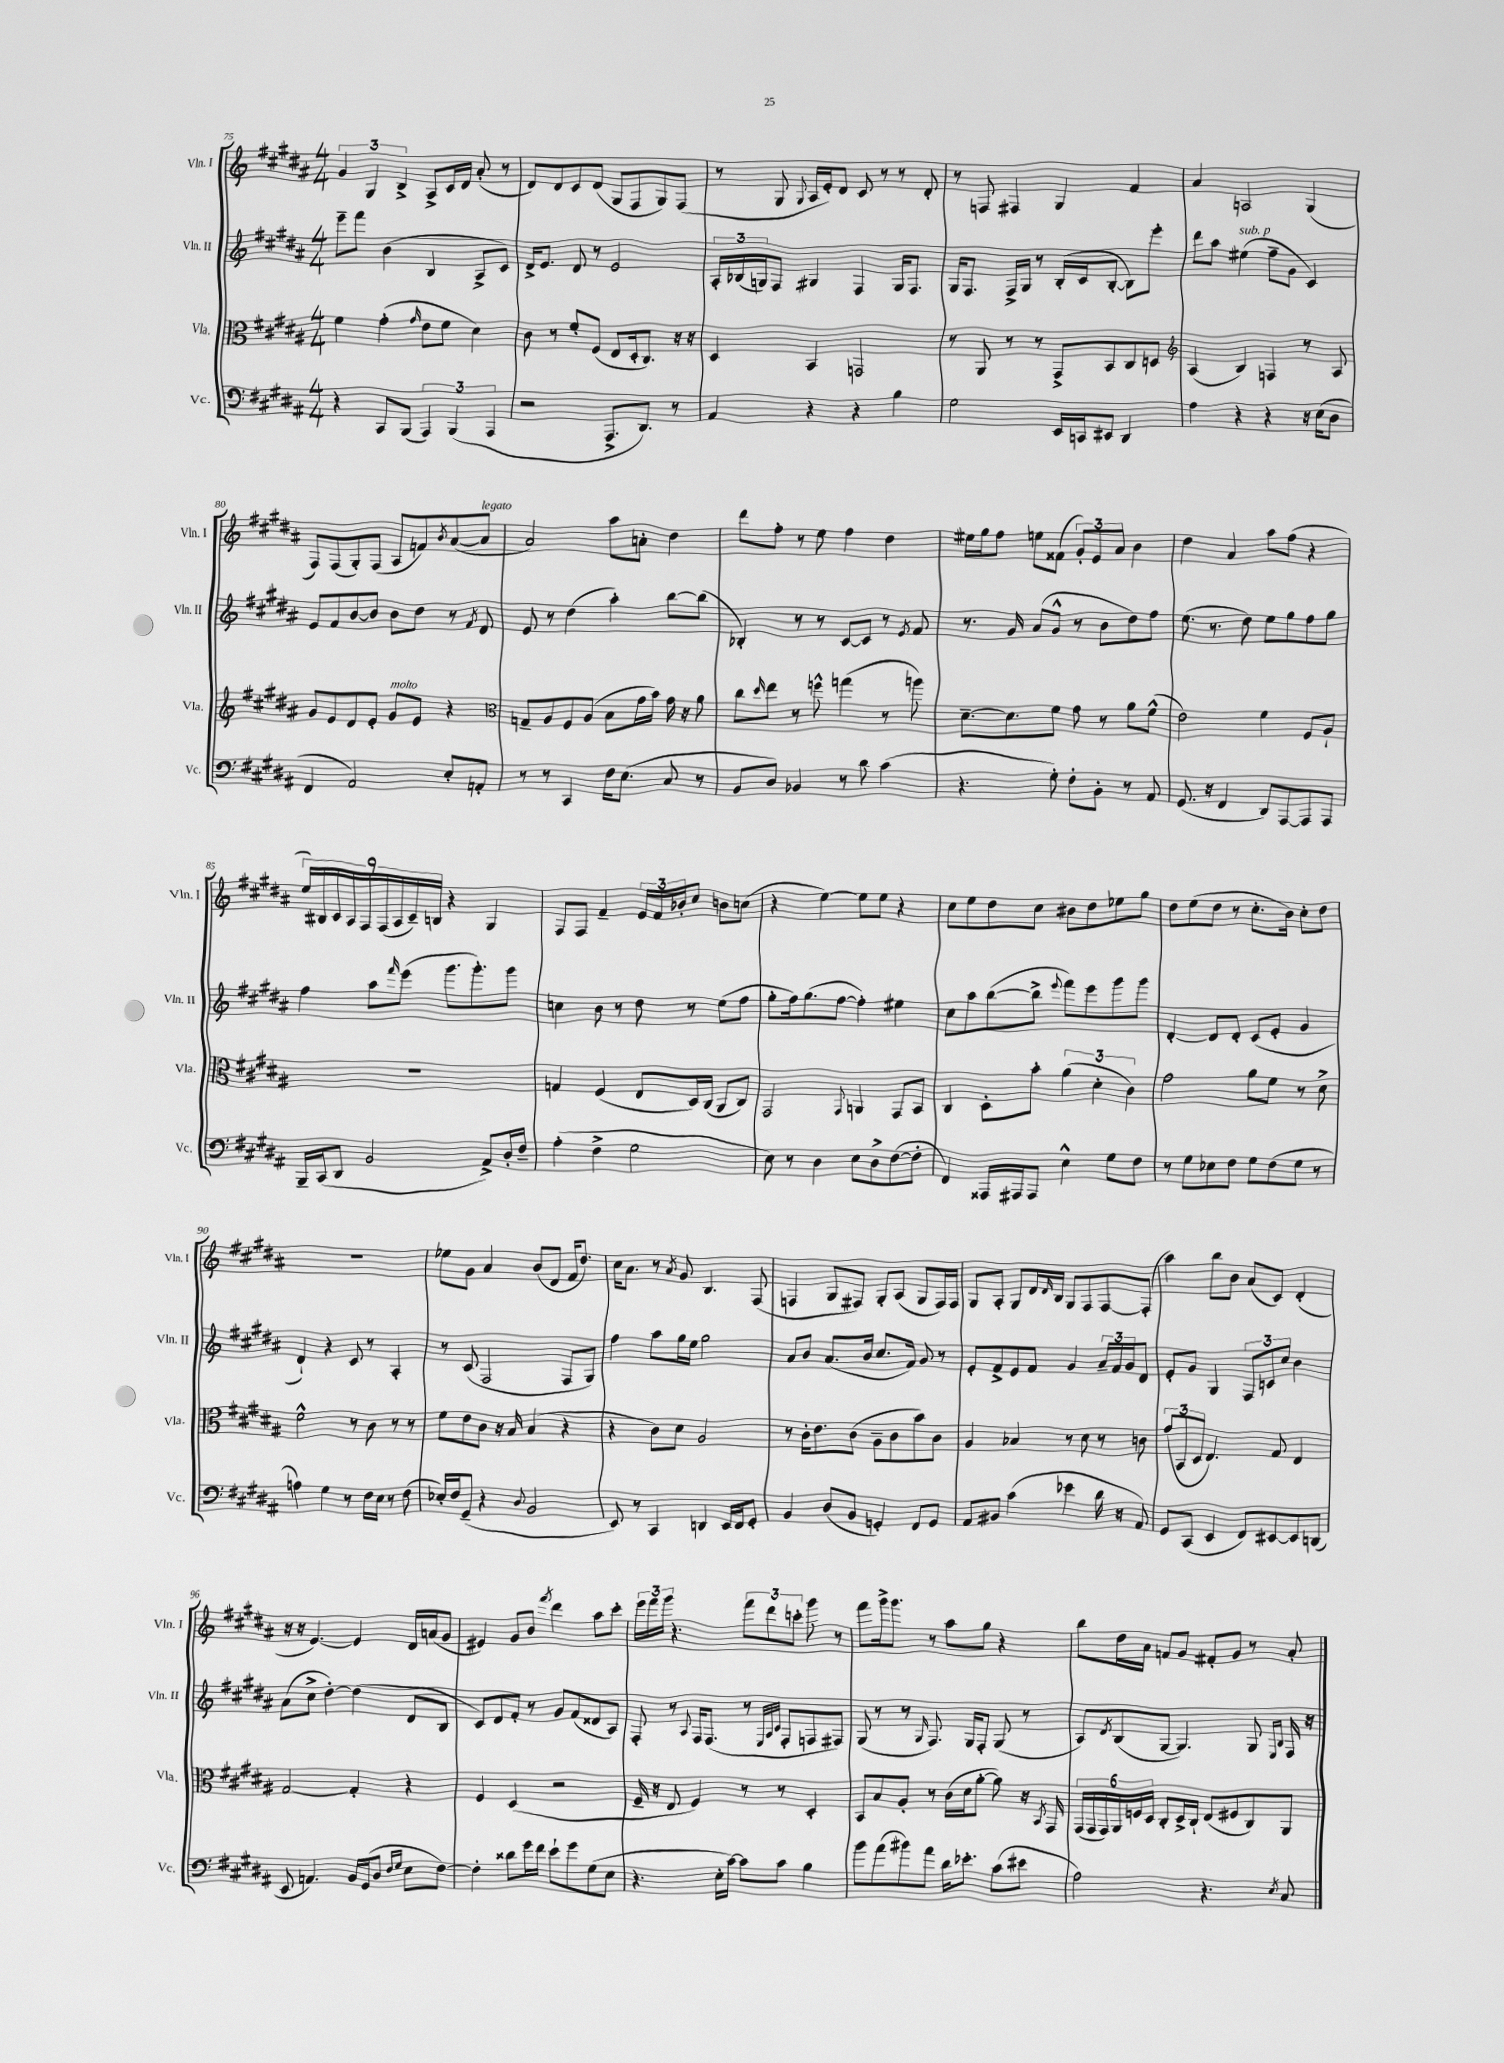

**kern	**kern	**kern	**kern
*staff4	*staff3	*staff2	*staff1
*clefF4	*clefC3	*clefG2	*clefG2
*k[f#c#g#d#a#]	*k[f#c#g#d#a#]	*k[f#c#g#d#a#]	*k[f#c#g#d#a#]
*M4/4	*M4/4	*M4/4	*M4/4
4r	4f#	8eee~	6g#
.	.	8fff#	.
.	.	.	6G#
8CC#	(4g#'	(4b	.
.	.	.	6B^
(8BBB	.	.	.
.	16qqg#	.	.
6AAA#)	8e	4B	8A#^
.	8f#	.	16c#
(6BBB	.	.	.
.	.	.	16d#
.	4d#)	8A#^	(8a#'
6AAA#	.	.	.
.	.	8c#)	8r
=	=	=	=
2r	8c#	16d#^	8d#)
.	.	8.e	.
.	8r	.	8d#
.	8f#'	8d#	8c#
.	(8F#	8r	(8d#
8.AAA#^	8E	2e	8G#
.	16D#'	.	8F#
8.DD#)	8.C#)	.	.
.	.	.	8G#)
8r	16r	.	(8F#
.	16r	.	.
=	=	=	=
4AA#	4D#	24A#'	8r
.	.	(24B-	.
.	.	24G)	.
.	.	8F#	8G#
.	.	.	8qqG#
4r	4BB	4G#	16A#
.	.	.	16e')
.	.	.	8d#
4r	2GG	4F#	8c#
.	.	.	8r
4B	.	16G#	8r
.	.	8.F#	.
.	.	.	8d#'
=	=	=	=
2G#	8r	16G#	8r
.	.	8.F#	.
.	8AA#	.	8F
.	8r	16F#^	4F#
.	.	16G#	.
.	8r	8r	.
16EE	8GG#^	(16B'	4G#
16CC	.	16c#	.
8EE#	8BB	[8B'	.
4DD#	8C#	8B])	4f#
.	8D	8eee'	.
=	=	=	=
*	*clefG2	*	*
4A#	(4A#	8ddd#	4a#
.	.	8aa#	.
4r	4B)	(4ee#	2A
4r	4F	8ff#~	.
.	.	8g#	.
16r	8r	4c#)	(4G#
(16E	.	.	.
8D#	8A#	.	.
=	=	=	=
4FF#	8g#	8e	8F#)
.	8e	8f#	(8F#
2AA#)	8d#	[8b	8G#')
.	8e'	8b]	(8F#
.	8g#	8b	8A#
.	8e	8dd#	8f)
.	.	.	8qb
8E'	4r	8r	([8a#
.	.	8qf#	.
8AA'	.	8d#	8a#]
=	=	=	=
*	*clefC3	*	*
8r	8G~	8e	2a#)
8r	8A#	8r	.
4CC#	8F#	(4dd#	.
.	(8A#	.	.
16F#	8B	4aa#')	8aa#
(8.E	.	.	.
.	16g#	.	8a'
.	16b)	.	.
8C#	16g#	[8bb	4dd#
.	16r	.	.
8r	8a#	(8bb]	.
=	=	=	=
8BB	8cc#	4B-')	8ddd#
.	16qqdd#	.	.
8D#)	8ee	.	8ff#'
4BB-	8r	8r	8r
.	8ff^^	8r	8ee
8r	(4gg	[8c#	4ff#
8d#	.	8c#]	.
(4c#	8r	8r	4dd#
.	.	8qe	.
.	8aa)	8f#	.
=	=	=	=
4.r	[8.d#~	8.r	16ee#
.	.	.	16gg#
.	.	.	8ff#
.	8.d#]	16g#	.
.	.	(8a#	8ee
8G#')	8f#	8g#^^	(8f##
8F#'	8g#	8r	12g#')
.	.	.	12e
8BB'	8r	8b	.
.	.	.	12a#
8r	8a#	8dd#)	4b
8AA#	(8f#^^	8ff#	.
=	=	=	=
(8.GG#	2e)	(8.ee	4dd#
16r	.	8.r	.
4FF#	.	.	4a#
.	.	8dd#)	.
8DD#)	4f#	8ee	8aa#
[8AAA#	.	8gg#	(8ff#
8AAA#]	8F#	8ff#	4r
8AAA#	8A#`	8gg#	.
=	=	=	=
16BBB~	1r	4ff#	18ee)
.	.	.	18B#
(16CC#	.	.	.
.	.	.	18c#
8DD#	.	.	.
.	.	.	18A#
.	.	.	18F#
2BB	.	8aa#	.
.	.	.	(18F#
.	.	.	18A#
.	.	16qqfff#	.
.	.	(8eee	.
.	.	.	18c#~)
.	.	.	18B
.	.	8.ggg#	4r
.	.	8.ggg#')	.
8AA#^)	.	.	4G#
16D#'	.	8ggg#	.
16F#~	.	.	.
=	=	=	=
(4A#'	4G	4cc	8F#
.	.	.	8F#
4F#^	(4F#	8b	4f#~
.	.	8r	.
2G#	8E	8dd#	24e
.	.	.	24f#
.	.	.	24b-'
.	16D#)	8r	8cc#
.	(16C#	.	.
.	8AA#	(8ee	8b
.	8C#)	8ff#	(8cc
=	=	=	=
8E)	2GG#	8gg#'	4r
8r	.	16ff#)	.
.	.	(8.gg#	.
4D#	.	.	[4ee)
.	.	[8ff#	.
.	8qqGG#	.	.
8E	4AA	4ff#'])	8ee]
8D#^	.	.	8ee
([8F#	8GG#	4ee#	4r
8F#']	8BB	.	.
=	=	=	=
4FF#)	4C#	8cc#	8cc#
.	.	8aa#	8ee
16AAA##	8D#'	([8bb	8dd#
16AAA#	.	.	.
8AAA#	8b'	8bb^]	8cc#
.	.	8qqeee	.
4E^^	(6a#	8fff#)	8b#
.	.	8eee	8dd#
.	6d#'	.	.
8G#	.	8ggg#	8ee-
.	6c#)	.	.
8F#	.	8ggg#	8gg#
=	=	=	=
8r	2g#	[4d#'	8dd#
8G#	.	.	(8ee
8E-	.	8d#]	8dd#
8F#	.	8d#'	8r
8G#	8a#	(8c#	8.cc#'
(8F#	8f#	8e'	.
.	.	.	16b)
8G#	8r	4g#	8cc#'
8r	8d#^	.	8dd#
=	=	=	=
4A)	2f#^^	4d#`)	1r
4G#	.	4r	.
8r	8r	8c#	.
16F#	8c#	8r	.
16E	.	.	.
8r	8r	4A#'	.
(8F#	8r	.	.
=	=	=	=
16E-')	8f#	8r	8ee-
16F#	.	.	.
(8GG#~	8e	(8c#	8g#
4r	8c#	2F#	4a#
.	16r	.	.
.	16B	.	.
8qqD#	.	.	.
2BB	(4B	.	(8b
.	.	.	8d#
.	4r	8F#	16f#
.	.	.	8.dd#)
.	.	8G#)	.
=	=	=	=
8EE)	4r	4ff#	16cc#
.	.	.	8.a#
8r	.	.	.
4CC#	8c#)	8aa#	8r
.	.	.	8qa#
.	8d#	16gg#	8g#
.	.	16ee	.
4DD	2A#	2gg#	4.B
16EE	.	.	.
16FF#	.	.	.
8GG#'	.	.	(8F#
=	=	=	=
4BB	8r	8a#	4F
.	16c#'	8b	.
.	8.e	.	.
(8D#	.	(8.a#	8G#
8BB	(8c#	.	8F#)
.	.	16b	.
4GG')	8A#~	8.cc#	8G#'
.	8c#	.	(8A#
.	.	16f#)	.
8FF#	8b)	8g#	8G#
8GG	8c#	8r	16F#)
.	.	.	16F#
=	=	=	=
8AA#	4A#	8e'	8G#
8BB#	.	8f#^	8A#'
(4c#	4B-	8e	8G#
.	.	8f#	16d#
.	.	.	16qqd#
.	.	.	16B
4e-	8r	4g#	8G#
.	8d#	.	8F#
16d#	8r	24a#~	[8F#
.	.	24f#	.
16r	.	.	.
.	.	24g#	.
8AA#)	8c	8d#	(8F#']
=	=	=	=
8GG#	(12g#	8e'	4aa#)
.	12BB	.	.
(8CC#	.	8g#	.
.	12D#	.	.
4EE	4.E)	4G#	8bb
.	.	.	8b
8FF#)	.	12F#	(8a#
.	.	12c	.
[8EE#	8G#	.	8c#)
.	.	12cc#	.
8EE#]	4E	4b	(4d#'
(8DD	.	.	.
=	=	=	=
8EE	[2G#	(8a#	16r
.	.	.	16r
4.AA)	.	8cc#^	[4.e)
.	.	[4dd#')	.
16BB	4G#']	(4dd#]	4e]
(16GG#	.	.	.
8D#	.	.	.
16qqF#	.	.	.
16qqG#	.	.	.
8E	4r	8d#	16d#
.	.	.	(16a
[8F#)	.	8B	8g#
=	=	=	=
4F#']	4F#	8c#)	4e#)
.	.	8d#	.
8d##	(4D#	8f#'	8g#
16g#	.	8r	8b
16f#	.	.	.
.	.	.	8qfff#
8e`	2r	8g#	4ddd#
8g#	.	(8f#	.
(8G#	.	8d##	8aa#
8E	.	8A#)	8ccc#'
=	=	=	=
4.r	16F#~	8F#'	24eee
.	.	.	24fff#
.	16r	.	.
.	.	.	24ggg#
.	8E	8r	4.r
.	.	8qqA#	.
.	4F#)	16F#	.
.	.	(8.F#	.
16E'	.	.	.
[16c#)	.	.	.
8c#]	8r	8r	12fff#
.	.	.	12ddd#
.	.	32qqE	.
.	.	32qqA#	.
.	.	32qqc#	.
8c#	8r	8F#'	.
.	.	.	12ccc'
4B	4D#'	8F	8ggg#
.	.	8F#)	8r
=	=	=	=
8b	8BB	(8G#	8fff#
(8a#	8B	8r	16ggg#^
.	.	.	8.ggg#
8b#)	8A#'	8r	.
.	.	16qqG#	.
8a#	8r	8.F#)	8r
16d#	(16c#	.	8aa#
8.e-'	16d#	16G#	.
.	[8a#'	8F#'	8gg#
(8c#	8a#])	(8G#	4r
8e#	16r	8r	.
.	8qBB	.	.
.	16GG#	.	.
=	=	=	=
2A#)	(24GG#	8A#)	8bb
.	24GG#	.	.
.	24GG#)	.	.
.	.	8qd#	.
.	24AA#	(8B	16dd#
.	24F	.	.
.	.	.	16a#
.	24D#	.	.
.	8C#'	[8G#	8f
.	16D#^	4.G#])	8g#
.	16C#`	.	.
4.r	(8E	.	8f#'
.	8F#	.	8g#
.	8C#)	8G#	8r
.	.	16qqE	.
8qE	.	16qqB	.
8C#	8AA#	16F#	8a#'
.	.	16r	.
==	==	==	==
*-	*-	*-	*-
